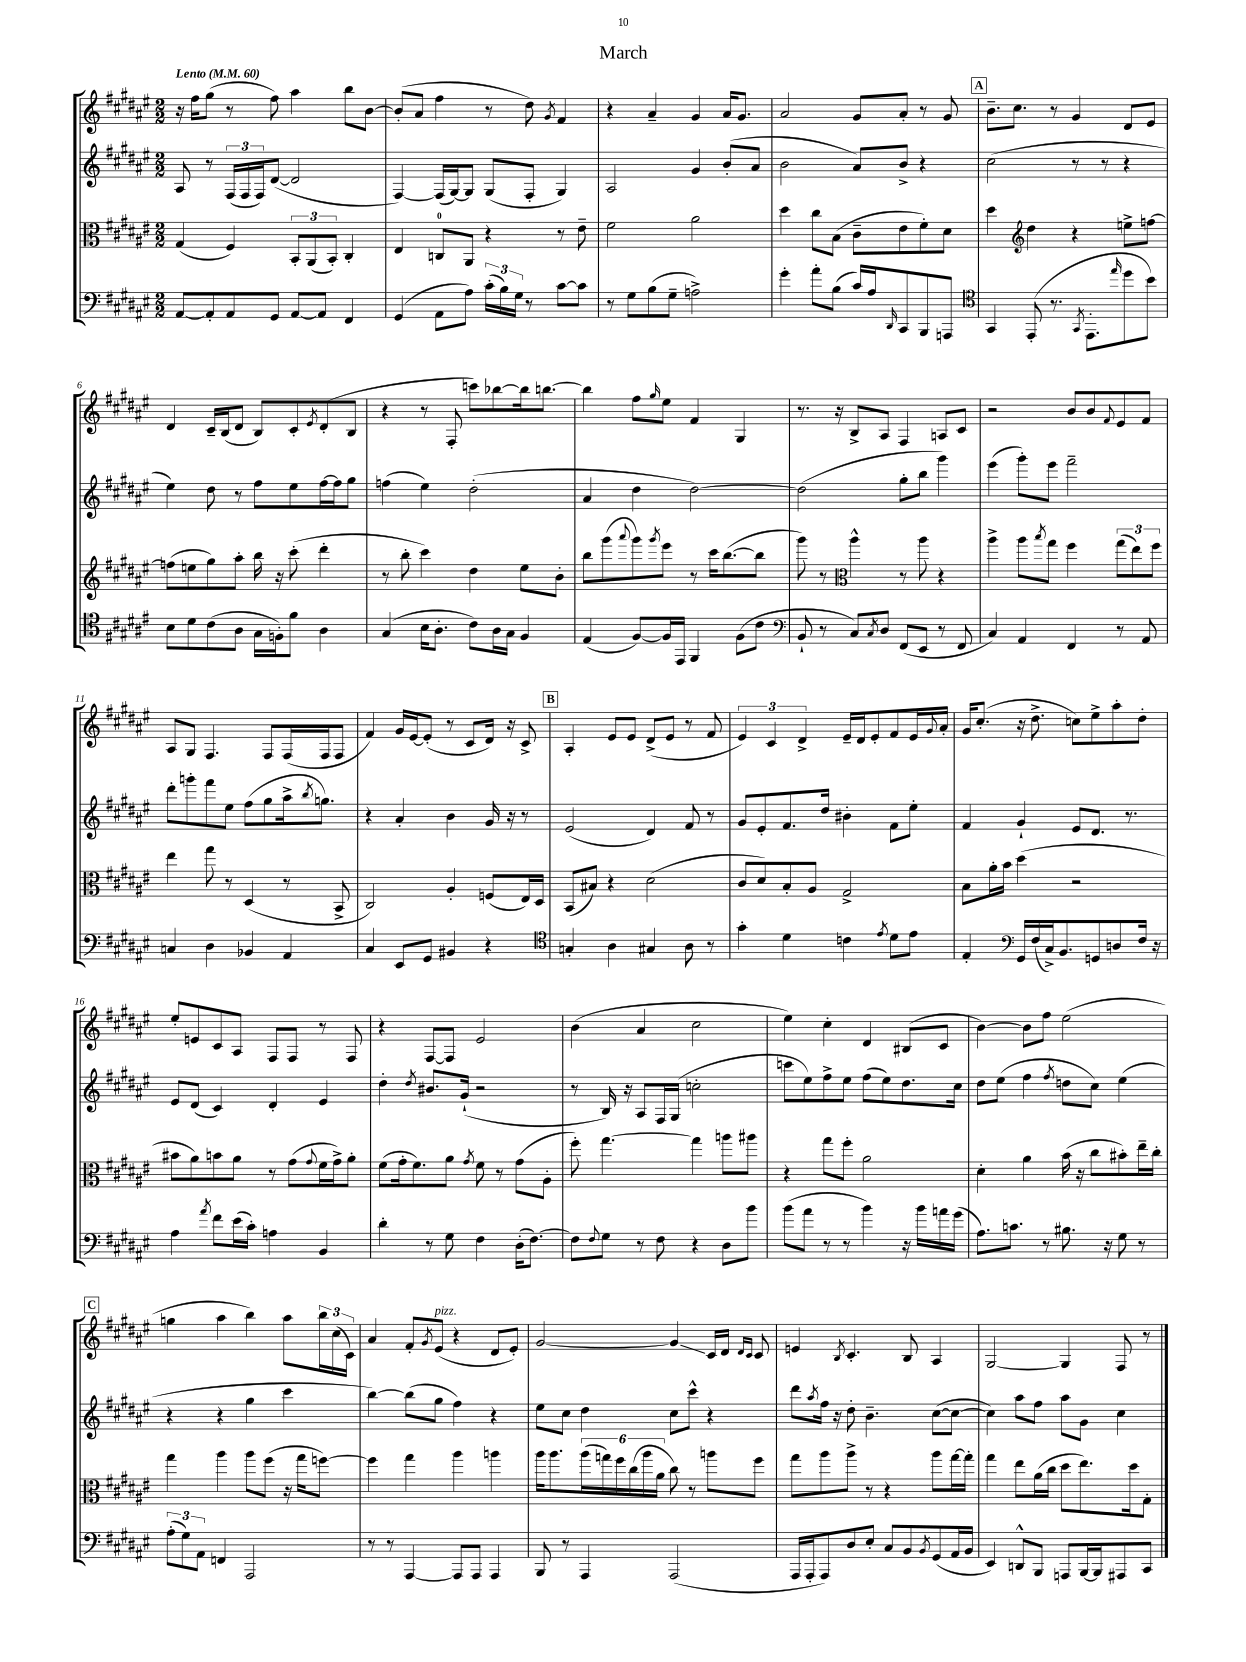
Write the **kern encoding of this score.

**kern	**kern	**kern	**kern
*staff4	*staff3	*staff2	*staff1
*clefF4	*clefC3	*clefG2	*clefG2
*k[f#c#g#d#a#e#]	*k[f#c#g#d#a#e#]	*k[f#c#g#d#a#e#]	*k[f#c#g#d#a#e#]
*M2/2	*M2/2	*M2/2	*M2/2
*MM60	*MM60	*MM60	*MM60
[8AA#	(4G#	8A#	16r
.	.	.	16ff#
8AA#']	.	8r	(8gg#
8AA#	4F#)	(24F#	8r
.	.	24F#	.
.	.	24F#)	.
8GG#	.	([8d#	8ff#)
[8AA#	12BB'	2d#]	4aa#
.	(12AA#	.	.
8AA#]	.	.	.
.	12BB')	.	.
4FF#	4C#'	.	8bb
.	.	.	[8b
=	=	=	=
(4GG#	4E#	[4F#)	(8b']
.	.	.	8a#
8AA#	8C	(16F#]	4ff#
.	.	[16G#)	.
8A#)	8AA#	8G#]	.
(24c#'	4r	(8G#	8r
24B)	.	.	.
24G#	.	.	.
8r	.	8F#'	8dd#)
.	.	.	8qg#
[8c#	8r	4G#)	4f#
8c#]	8e#~	.	.
=	=	=	=
8r	2f#	2A#	4r
8G#	.	.	.
(8B	.	.	4a#~
8G#~	.	.	.
2A^)	2a#	4g#	4g#
.	.	(8b'	16a#
.	.	.	8.g#
.	.	8a#	.
=	=	=	=
4g#'	4dd#	2b	2a#
8a#'	8cc#	.	.
(8B	(8B	.	.
16c#)	8c#~	8a#)	8g#
16A#	.	.	.
16qqDD#	.	.	.
8CC#	8e#	8b^	8a#'
8BBB	8f#')	4r	8r
8AAA	8d#	.	8g#
=	=	=	=
*clefC4	*	*	*
4GG#	4dd#	(2cc#	8.b~
.	.	.	8.cc#
*	*clefG2	*	*
(8EE#'	4dd#	.	.
8.r	.	.	8r
.	4r	8r	4g#
8qGG#	.	.	.
8.EE#'	.	.	.
.	.	8r	.
16qqee#	.	.	.
8dd#	8ee^	4r	8d#
8b)	[8ff	.	8e#
=	=	=	=
8B	(8ff]	4ee#)	4d#
8d#	8ee	.	.
(8c#	8gg#)	8dd#	16c#~
.	.	.	(16B
8A#	8aa#'	8r	8d#
16G#	16bb	8ff#	8B)
16F')	16r	.	.
8f#	(8ccc#'	8ee#	8c#'
.	.	.	8qe#
4A#	4ddd#'	[16ff#	(8d#'
.	.	16ff#]	.
.	.	8gg#	8B
=	=	=	=
(4G#	8r	(4ff	4r
.	8bb'	.	.
16B	4ccc#)	4ee#)	8r
8.A#'	.	.	.
.	.	.	8F#'
8c#)	4dd#	(2dd#'	8ccc)
16A#	.	.	[8bb-
16G#	.	.	.
4F#	8ee#	.	16bb-]
.	.	.	[8.bb
.	8b'	.	.
=	=	=	=
(4E#	8bb	4a#	4bb]
.	(8ggg#	.	.
.	8qqaaa#	.	.
[8F#)	8ggg#)	4dd#	8ff#
.	8qggg#	.	16qqgg#
16F#]	8eee#	.	8ee#
16EE#	.	.	.
4FF#	8r	[2dd#)	4f#
.	16ccc#	.	.
.	([8.bb	.	.
(8F#	.	.	4G#
8c#	8bb]	.	.
=	=	=	=
*clefF4	*	*	*
8BB`	8ggg#)	(2dd#]	8.r
8r	8r	.	.
.	.	.	16r
*	*clefC3	*	*
8C#)	4aa#^^	.	8B^
8qC#	.	.	.
8D#	.	.	8A#
(8FF#	8r	8gg#'	4F#
8EE#	8aa#	8bb	.
8r	4r	4ggg#)	8A
8FF#	.	.	8c#
=	=	=	=
4C#)	4aa#^	(4eee#	2r
4AA#	8aa#	8ggg#')	.
.	8qbb	.	.
.	8gg#	8eee#	.
4FF#	4ff#	2fff#~	8b
.	.	.	8b
.	.	.	8qqf#
8r	(12gg#	.	8e#
.	12ee#)	.	.
8AA#	.	.	8f#
.	12ff#	.	.
=	=	=	=
4C	4ee#	8ddd#'	8A#
.	.	8ggg'	8G#
4D#	8gg#	8fff#	4.F#
.	8r	8ee#	.
4BB-	(4D#	(8ff#	.
.	.	8gg#	8F#
4AA#	8r	16aa#^	(16F#
.	.	8qbb	.
.	.	8.gg)	16F#
.	8BB^	.	8F#
=	=	=	=
4C#	2C#)	4r	4f#)
8EE#	.	4a#'	16g#
.	.	.	[16e#
8GG#	.	.	(8e#']
4BB#	4A#'	4b	8r
.	.	.	8c#
4r	(8F	16g#	16d#)
.	.	16r	16r
.	16E#)	8r	8c#^
.	16D#	.	.
=	=	=	=
*clefC4	*	*	*
4G'	(8BB	(2e#	4A#'
.	8B#)	.	.
4A#	4r	.	8e#
.	.	.	8e#
4G#	(2d#	4d#)	(8d#^
.	.	.	8e#
8A#	.	8f#	8r
8r	.	8r	8f#
=	=	=	=
4g#'	8c#	8g#	6e#)
.	8d#)	8e#'	.
.	.	.	6c#
4d#	8B'	8.f#	.
.	.	.	6d#^
.	8A#	.	.
.	.	16dd#	.
4c	2G#^	4b#'	16e#~
.	.	.	16d#
.	.	.	8e#'
8qe#	.	.	.
8d#	.	8f#	8f#
8e#	.	8ee#'	16e#
.	.	.	8qqg#
.	.	.	16a#'
=	=	=	=
4E#'	8B	4f#	16g#
.	.	.	(8.cc#'
.	16a#'	.	.
.	16b	.	.
*clefF4	*	*	*
16GG#	(4dd#	4g#`	16r
(16F#	.	.	8.dd#^
16C#^)	.	.	.
8.BB	.	.	.
.	2r	8e#	8cc)
8GG	.	8.d#	8ee#^
8D	.	.	8aa#'
.	.	8.r	.
16F#	.	.	8dd#'
16r	.	.	.
=	=	=	=
4A#	8b#	8e#	8ee#'
.	8a#)	(8d#	8e
8qa#	.	.	.
8f#	8b	4c#)	8c#
(16e#	8a#	.	8A#
16c#')	.	.	.
4A	8r	4d#'	8F#
.	(8g#	.	8F#
.	8qqg#	.	.
4BB	16f#	4e#	8r
.	16g#^)	.	.
.	8a#'	.	8F#
=	=	=	=
4d#'	(8f#	4dd#'	4r
.	16g#'	.	.
.	8.f#)	.	.
.	.	8qdd#	.
8r	.	8.b#	[8F#
8G#	8a#	.	8F#]
.	.	(16g#`	.
.	8qg#	.	.
4F#	8f#	2r	2e#
.	8r	.	.
(16D#'	(8g#	.	.
[8.F#)	.	.	.
.	8A#'	.	.
=	=	=	=
8F#]	8ff#')	8r	(4b
8qqF#	.	.	.
8G#	[4.gg#	16B)	.
.	.	16r	.
8r	.	8A#	4a#
8F#	.	16F#	.
.	.	(16G#	.
4r	4gg#]	2cc'	2cc#
8D#	8aa	.	.
8b	8aa#	.	.
=	=	=	=
(8b	4r	8ccc	4ee#)
8a#	.	8ee#)	.
8r	8gg#	8ff#^	4cc#'
8r	8ff#'	8ee#	.
4b)	2a#	(8ff#	4d#
.	.	8ee#)	.
16r	.	8.dd#	(8B#
16b	.	.	.
16a	.	.	8c#
(16g#	.	16cc#	.
=	=	=	=
8.A#)	4d#'	8dd#	[4b)
.	.	(8ee#	.
8.c	.	.	.
.	4a#	4ff#	8b]
8r	.	.	8ff#
.	.	8qff#	.
8.B#	(16b	8dd	(2ee#
.	16r	.	.
.	8cc#	8cc#)	.
16r	.	.	.
8G#	8b#')	(4ee#	.
8r	16ee#~	.	.
.	16cc#'	.	.
=	=	=	=
(12A#'	4gg#	4r	4gg
12G#)	.	.	.
12AA#	.	.	.
4FF	4aa#	4r	4aa#
2AAA#	8aa#	4gg#	4bb)
.	(8ff#	.	.
.	16r	4ccc#	8aa#
.	16gg#	.	.
.	[8ff)	.	24bb
.	.	.	(24cc#
.	.	.	24c#)
=	=	=	=
8r	4ff]	[4bb)	4a#
8r	.	.	.
[4AAA#	4gg#	(8bb]	8f#'
.	.	.	8qg#
.	.	8gg#	(8e#
8AAA#]	4aa#	4ff#)	4r
8AAA#	.	.	.
4AAA#	4aa	4r	8d#
.	.	.	8e#')
=	=	=	=
8BBB	16aa#	8ee#	[2g#
.	8.aa#	.	.
8r	.	8cc#	.
4AAA#	(24aa#	4dd#	.
.	24gg)	.	.
.	24ff#	.	.
.	(24cc#	.	.
.	24aa#	.	.
.	24a#	.	.
(2AAA#	8cc#)	8cc#	4g#]
.	8r	8ccc#^^	.
.	8aa	4r	16c#
.	.	.	16d#
.	.	.	16qqd#
.	.	.	16qqc#
.	8ff#	.	8c#
=	=	=	=
16AAA#	8gg#	8ddd#	4e
16AAA#'	.	.	.
.	.	8qaa#	.
8AAA#)	8aa#	16ff#	.
.	.	16r	.
.	.	.	8qB
8D#	8aa#^	8dd#'	4.c#'
8E#'	8r	4.b~	.
8C#	4r	.	.
8BB	.	.	8B
8qBB	.	.	.
(8GG#	8aa#	([8cc#	4A#
16AA#	[16gg#	8cc#_	.
16BB	16gg#']	.	.
=	=	=	=
4EE#)	4gg#	4cc#])	[2G#
8DD^^	8ee#	8aa#	.
8BBB	(16a#	8ff#	.
.	16cc#	.	.
8AAA	8dd#	8aa#	4G#]
[16BBB	8.ee#)	8g#	.
16BBB]	.	.	.
8AAA#	.	4cc#	8F#
.	16dd#	.	.
8CC#	8G#'	.	8r
==	==	==	==
*-	*-	*-	*-
